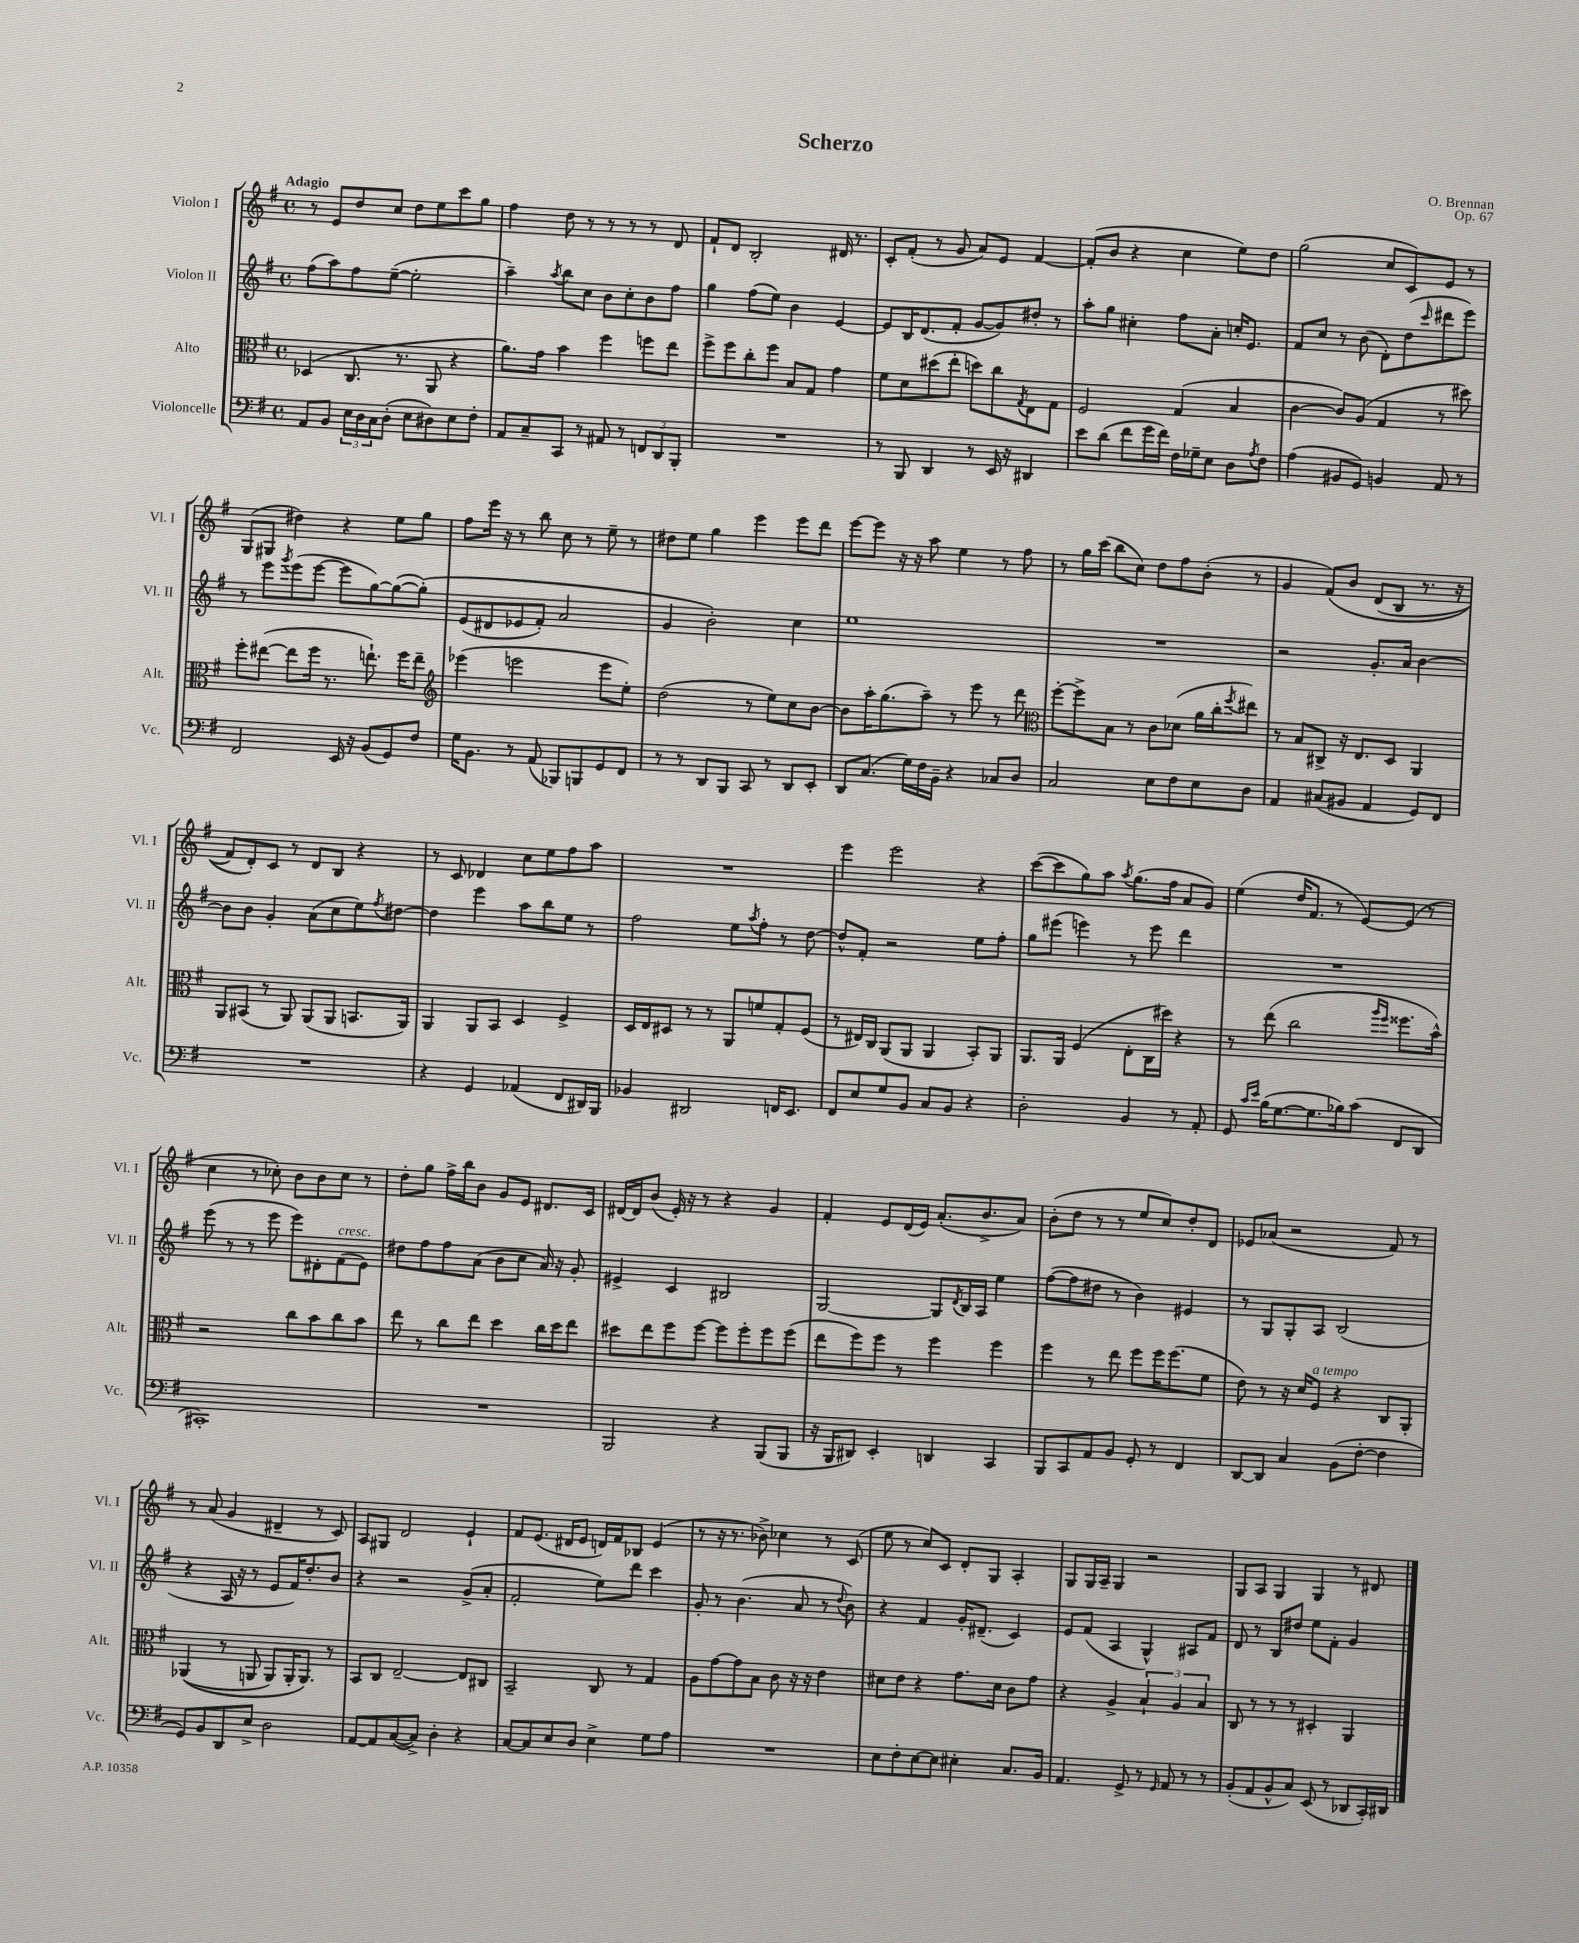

**kern	**kern	**kern	**kern
*staff4	*staff3	*staff2	*staff1
*clefF4	*clefC3	*clefG2	*clefG2
*k[f#]	*k[f#]	*k[f#]	*k[f#]
*M4/4	*M4/4	*M4/4	*M4/4
*met(c)	*met(c)	*met(c)	*met(c)
8AA	(4D-	(8ff#	8r
8BB	.	8aa)	8e
24E	8.C	8ff#	8dd
24D	.	.	.
24C	.	.	.
(8D'	.	([8ee~	8cc
.	8.r	.	.
8E	.	2ee']	8dd
8D#)	8AA	.	8ee
8E	4r	.	8ccc
8F#'	.	.	8gg
=	=	=	=
8AA	8.a)	4aa~)	4ff#
8C~	.	.	.
.	16g	.	.
.	.	8qaa	.
8CC	4b	8bb	8dd
8r	.	8cc	8r
8AA#	4ff#	8b	8r
8r	.	8cc'	8r
12FF	8ff	8b	8r
12DD	.	.	.
.	8ee	8ff#	8d
12BBB'	.	.	.
=	=	=	=
1r	8ff#^	4gg	8f#`
.	8ff#	.	8d
.	8cc'	(8ff#	2B'
.	8ff#	8ee)	.
.	8B	4b	.
.	8G	.	.
.	4g	[4e	16d#
.	.	.	8.r
=	=	=	=
8r	8f#	8e]	8c'
8BBB	8d	16B	(8f#'
.	.	(8.d	.
4DD	(8dd#	.	8r
.	8ee'	8f#'	8g
8r	8dd)	[8g	8a)
16EE	8cc	8g])	8e
16r	.	.	.
.	8qG	.	.
4DD#	8E	8dd#'	[4f#
.	8G	8r	.
=	=	=	=
8e	2F#	8aa'	(8f#']
(8d	.	8gg	8b
8f#	.	4cc#'	4r
16g	.	.	.
16f#)	.	.	.
16F#	(4G	8ff#	4cc
16G-~	.	.	.
8E	.	8a'	.
8D	4B	16cc'	8ee)
.	.	8.e	.
8qA	.	.	.
8F#	.	.	8dd
=	=	=	=
(4A	[4c	8f#	(2gg
.	.	8cc	.
8BB#	8c])	8r	.
8GG)	(8A	(8b	.
4BB	4G	8d')	8cc
.	.	(8dd	8c)
.	.	16qqccc	.
8AA	8r	8ddd#	8e
8r	8dd#)	8eee)	8r
=	=	=	=
2FF#	8ff#'	8r	(8G
.	([8ee#	8eee	8G#
.	.	8qggg	.
.	8ee#]	(8eee	4dd#)
.	16ff#	[8eee	.
.	8.r	.	.
16EE	.	8eee]	4r
16r	.	.	.
(8BB	8.ee`)	[8gg)	.
8GG)	.	(8gg_	8ee
.	16ff#	.	.
8F#	8ee~	&(8gg'])	8gg
=	=	=	=
*	*clefG2	*	*
16G	(4eee-	(8e	8ff#
8.BB	.	.	.
.	.	8d#	16eee
.	.	.	16r
8r	2eee	8e-	8r
(8AA	.	8f#')	8bb
8BBB-)	.	2a	8cc
8BBB	.	.	8r
8GG	8eee	.	8ee~
8FF#	8ee')	.	8r
=	=	=	=
8r	(2dd	4g	8dd#
8r	.	.	8ee
8DD	.	2b'&)	4gg
8BBB	.	.	.
8CC	8r	.	4eee
8r	8ee)	.	.
8DD	8cc	4cc	8eee
8EE'	[8b	.	8ddd
=	=	=	=
8DD	8b]	1ee	[8eee
(8.C	16aa'	.	8eee]
.	(8.gg	.	.
.	.	.	16r
16G)	.	.	16r
16F#	8aa~)	.	8aa
16BB~	.	.	.
4r	8r	.	4ee
.	8eee	.	.
8C-	8r	.	8r
8D	8ddd	.	8ff#
=	=	=	=
*	*clefC3	*	*
2C	[8ff#'	1r	8r
.	8ff#^]	.	16gg
.	.	.	(16ccc
.	8B	.	8bb
.	8r	.	8cc)
8E	8c	.	8dd
8F#	(8d-	.	8ff#
8E	16a	.	(8b'
.	16cc'	.	.
.	8qff#	.	.
8D	8ee#)	.	8r
=	=	=	=
4AA	8r	2r	4g
.	8B	.	.
(8C#	8C#^	.	&(8f#)
8BB#	16r	.	8b
.	8.E	.	.
4AA	.	8.g'	(8d
.	8D	.	8B
.	.	16a	.
8GG)	4AA	[4b	8.r
8FF#	.	.	.
.	.	.	16r
=	=	=	=
1r	8AA	8b]	8f#)
.	(8BB#	8b	8d'&)
.	8r	4g'	8c
.	8AA)	.	8r
.	(8AA	(8a	8d
.	8AA	8cc	8B
.	8.BB	8ee)	4r
.	.	8qff#	.
.	.	[8dd#	.
.	16AA)	.	.
=	=	=	=
4r	4AA	4dd#]	8r
.	.	.	8c
4GG	8AA	4eee	4d-
.	8BB	.	.
(4AA-	4D	8aa	8cc
.	.	8bb	8ee
8FF#	4F#^	8ee	8ff#
16DD#)	.	8r	8aa
16BBB	.	.	.
=	=	=	=
4BB-	16D	2ff#	1r
.	16E	.	.
.	8D#	.	.
2DD#	8r	.	.
.	8r	.	.
.	8AA	8ee	.
.	.	8qaa	.
.	8f	8ff#'	.
16FF	8G'	8r	.
8.EE	.	.	.
.	(8F#	[8dd	.
=	=	=	=
8FF#	8r	8dd^^]	4eee
8E	16E#)	8f#'	.
.	16C	.	.
8G	(8AA	2r	2eee
8BB	8AA	.	.
8C	4AA	.	.
8BB	.	.	.
4r	8BB')	8ee	4r
.	8AA	8ff#'	.
=	=	=	=
2D'	8.AA	8gg	([8ccc
.	.	(8eee#	8ccc]
.	16AA	.	.
.	(4F#	4eee)	8gg)
.	.	.	8aa
.	.	.	8qaa
4BB	8E'	8r	(8.gg
.	16C	8eee	.
.	16dd#)	.	16ff#
8r	4r	4ddd	8a
8AA'	.	.	8g)
=	=	=	=
8GG	8r	1r	(4ee
16qqc	.	.	.
16qqe	.	.	.
(16B	(8ee	.	.
[8.G	.	.	.
.	2cc	.	16dd
.	.	.	8.f#
8.G]	.	.	.
.	.	.	8r
16B-)	.	.	.
(8c	.	.	[8e)
.	16qqaa	.	.
.	16qqff#	.	.
8FF#	8.ff##	.	(8e]
8DD	.	.	8r
.	16b^^)	.	.
=	=	=	=
1CC#')	2r	(8eee	4cc
.	.	8r	.
.	.	8r	8r
.	.	8eee	8cc-')
.	8cc	8eee)	8b
.	8b	8d#'	8b
.	8cc	(8f#	8cc-
.	8b	8e)	8r
=	=	=	=
1r	8ee	8dd#	8dd'
.	8r	8ff#	8gg
.	8cc	8ff#	16ff#^
.	.	.	16bb
.	8ee	(8a	8b
.	4dd	8b	8g
.	.	8cc	8e
.	16cc	16a)	8.d#
.	16dd	16r	.
.	8ee	8g'	.
.	.	.	16c
=	=	=	=
2BBB	8dd#	4e#^	[16d#
.	.	.	16d#]
.	8ee	.	(8b
.	8ff#	4c	16e')
.	.	.	16r
.	[8ff#	.	8r
4r	8ff#]	2B#	4r
.	8ff#'	.	.
(8BBB	8ff#	.	4g
8BBB	(8ff#	.	.
=	=	=	=
16r	8ee	[2G	4f#'
16BBB	.	.	.
8DD#)	8ff#)	.	.
4EE'	8ff#	.	8e
.	8r	.	(16d
.	.	.	16e)
4DD	4ff#	8G]	(8.a'
.	.	8qd	.
.	.	16B	.
.	.	16A	8.b^
4CC	4ff#	4ee	.
.	.	.	8a)
=	=	=	=
8BBB	4ff#	([8ff#	(8b'
8CC	.	8ff#]	8dd
8AA	8r	8dd#	8r
8BB	8ee	8r	8r
8GG'	8ff#	4b)	8ee
8r	16ff#	.	8cc)
.	(8.ff#	.	.
4FF#	.	4e#	8dd'
.	8f#	.	8d
=	=	=	=
[8DD	8e)	8r	8e-
8DD]	8r	8G	(8a-
4C	16r	8G'	2r
.	16d	.	.
.	8F#	8A	.
(8BB	4r	(2B	.
[8F#'	.	.	.
4F#]	8C	.	8f#)
.	8AA'	.	8r
=	=	=	=
8GG)	&((4AA-	4r	8r
8BB	.	.	(8a
8DD	8r	16A	4g
.	.	16r	.
8E^	8AA	8r	.
2D	8AA)	8e	4d#~
.	16AA'	16f#)	.
.	8.AA&)	8.dd'	.
.	.	.	8r
.	8r	8b	8c)
=	=	=	=
[8AA	8BB	4r	8A
8AA]	8C	.	8G#
([8C	[2E~	2r	2d
8C^])	.	.	.
4D'	.	.	.
4r	8E]	(8g^	4e`
.	8C#	8a'	.
=	=	=	=
[8C	2BB~	2f#'	8f#
8C]	.	.	(8.e
8E	.	.	.
.	.	.	16d#
8D	.	.	8e
4E^	8C	8ee)	16d)
.	.	.	16f#
.	8r	8ddd	8B-
8G	4G	4ccc	(4e
8A	.	.	.
=	=	=	=
1r	8A	8g'	8r
.	[8g	8r	16r
.	.	.	8.r
.	8g]	(4.b	.
.	8B	.	8b-^)
.	8c	.	4cc-
.	16r	8a	.
.	16r	.	.
.	4e	8r	8r
.	.	8qqdd	.
.	.	8b)	(8c
=	=	=	=
8E	8d#	4r	8ee
8F#'	8e	.	8r
[8E	4r	4f#	8cc)
8E]	.	.	8c
4E#'	8.g	16g'	8d'
.	.	(8.d#~	.
.	.	.	8G
.	16d#	.	.
8.C	8c	4c)	4A'
.	8g	.	.
16BB	.	.	.
=	=	=	=
4.AA	4r	8e	8G
.	.	(8f#	16G
.	.	.	16A~
.	4A^	4A	4G
8GG^	.	.	.
8r	6B`	4G^^)	2r
16qqGG	.	.	.
8AA	.	.	.
.	6A	.	.
8r	.	8A#	.
.	6B	.	.
8r	.	8f#	.
=	=	=	=
(8BB'	8C	8d	8G
8AA	8r	8r	8A
8BB^^	8r	8B	4G
8C)	8r	8dd#	.
(8EE	4D#'	8ee	4G
8r	.	8f#'	.
8DD-	4AA	4g	8r
16CC')	.	.	8d#
16DD#	.	.	.
==	==	==	==
*-	*-	*-	*-
